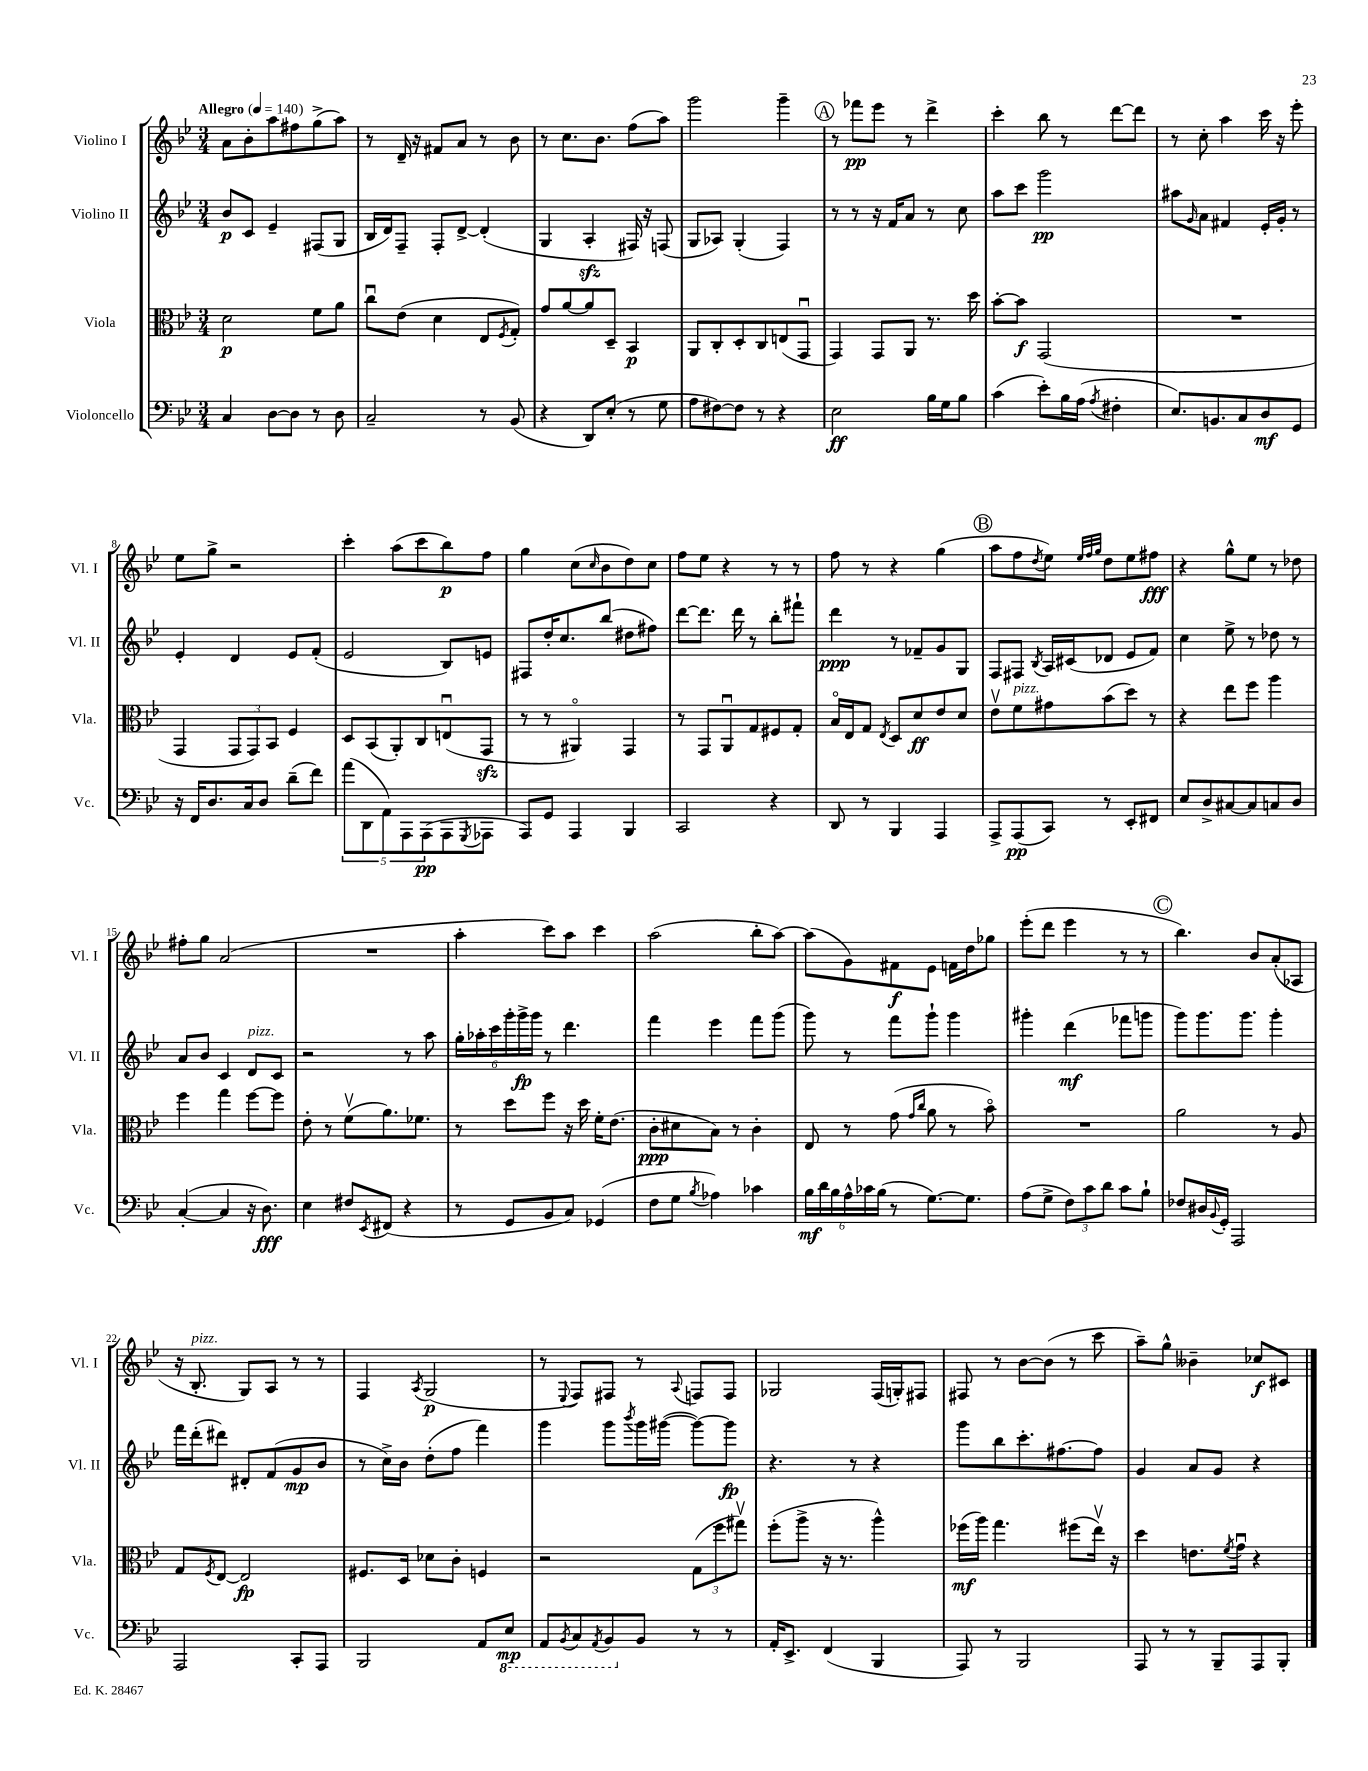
<<
\new StaffGroup <<
\new Staff = "s0" \with { instrumentName = "Violino I" shortInstrumentName = "Vl. I" } {
    \clef treble \key bes \major \numericTimeSignature \time 3/4 \tempo "Allegro" 4 = 140
    a'8 bes'8-. a''8 fis''8 g''8->( a''8) |
    r8 d'16-- r16 fis'8 a'8 r8 bes'8 |
    r8 c''8. bes'8. f''8( a''8) |
    g'''2 g'''4-- |
    \mark \markup { \circle "A" } r8 fes'''8\pp ees'''8 r8 d'''4-> |
    c'''4-. bes''8 r8 d'''8~ d'''8 |
    r8 c''8-. a''4 c'''16 r16 ees'''8-. |
    ees''8 g''8-> r2 |
    c'''4-. a''8( c'''8 bes''8\p) f''8 |
    g''4 c''8( \grace { c''16 } bes'8 d''8) c''8 |
    f''8 ees''8 r4 r8 r8 |
    f''8 r8 r4 g''4( |
    \mark \markup { \circle "B" } a''8 f''8 \acciaccatura { d''8 } ees''8) \grace { ees''32 f''32 g''32 } d''8 ees''8 fis''8\fff |
    r4 g''8-^ ees''8 r8 des''8 |
    fis''8-. g''8 a'2( |
    R2. |
    a''4-. c'''8) a''8 c'''4 |
    a''2( bes''8-. a''8~) |
    a''8( g'8) fis'8\f ees'8 f'16 d''16 ges''8 |
    ees'''8-.( d'''8 ees'''4 r8 r8 |
    \mark \markup { \circle "C" } bes''4.) bes'8 a'8-.( aes8 |
    r16 bes8.-.^\markup { \italic "pizz." } g8) a8 r8 r8 |
    f4 \acciaccatura { a8 } g2\p( |
    r8 \appoggiatura { ees8 } f8) fis8 r8 \appoggiatura { a8 } f8 f8 |
    ges2 f16( g16-.) fis8 |
    fis8 r8 bes'8~ bes'8( r8 c'''8 |
    a''8--) g''8-^ beses'4-- ces''8\f cis'8 \bar "|." |
}
\new Staff = "s1" \with { instrumentName = "Violino II" shortInstrumentName = "Vl. II" } {
    \clef treble \key bes \major \numericTimeSignature \time 3/4
    bes'8\p c'8 ees'4-- fis8( g8 |
    bes16 d'16) f8-- f8-. d'8~-> d'4-.( |
    g4 a4-.\sfz fis16) r16 f8( |
    g8 aes8) g4-.( f4) |
    \mark \markup { \circle "A" } r8 r8 r16 f'16 a'8 r8 c''8 |
    a''8 c'''8 g'''2\pp |
    ais''8 \grace { g'16 } a'8 fis'4 ees'16-. g'16-. r8 |
    ees'4-. d'4 ees'8 f'8-.( |
    ees'2 bes8) e'8 |
    fis8 d''16-. c''8. bes''8( dis''8 fis''8) |
    d'''8~ d'''8. d'''16 r8 bes''8-. fis'''8-! |
    d'''4\ppp r8 fes'8-- g'8 g8 |
    \mark \markup { \circle "B" } f8 fis8 \acciaccatura { bes8 } a16 cis'16( des'8 ees'8 f'8) |
    c''4 ees''8-> r8 des''8 r8 |
    a'8 bes'8 c'4 d'8^\markup { \italic "pizz." } c'8 |
    r2 r8 a''8 |
    \tuplet 6/4 { g''16-. aes''16-. c'''16 g'''16-. g'''16->\fp g'''16 } r8 d'''4. |
    f'''4 ees'''4 f'''8 g'''8( |
    g'''8) r8 f'''8 g'''8-! g'''4 |
    gis'''4-. d'''4\mf( fes'''8 g'''8 |
    \mark \markup { \circle "C" } g'''8) g'''8. g'''8. g'''4-. |
    f'''16 d'''16-.( dis'''8) dis'8-. f'8( g'8\mp bes'8 |
    r8 c''16->) bes'16 d''8-.( f''8 f'''4) |
    g'''4 g'''8 \acciaccatura { bes'''8 } g'''16 gis'''16~( gis'''8~) gis'''8\fp |
    r4. r8 r4 |
    g'''8 bes''8 c'''8.-. fis''8.~ fis''8 |
    g'4 a'8 g'8 r4 \bar "|." |
}
\new Staff = "s2" \with { instrumentName = "Viola" shortInstrumentName = "Vla." } {
    \clef alto \key bes \major \numericTimeSignature \time 3/4
    d'2\p f'8 a'8 |
    c''8\downbow ees'8( d'4 ees8 \acciaccatura { f8 } g8-.) |
    g'8 a'8~ a'8 d8-- bes,4\p |
    a,8 c8-. d8-. c8 e8( g,8\downbow |
    \mark \markup { \circle "A" } g,4) g,8 a,8 r8. d''16 |
    bes'8~-. bes'8\f g,2( |
    R2. |
    g,4 \tuplet 3/2 { g,8 g,8) bes,8 } f4 |
    d8 bes,8( a,8-.) c8 e8\downbow( g,8\sfz |
    r8 r8 ais,4\flageolet) g,4 |
    r8 g,8 a,8\downbow g8 fis8 g8-. |
    bes16\flageolet ees16 g8 \acciaccatura { ees8 } d8 d'8\ff ees'8 d'8 |
    \mark \markup { \circle "B" } ees'8\upbow f'8^\markup { \italic "pizz." } gis'8 bes'8( d''8) r8 |
    r4 ees''8 f''8 a''4 |
    f''4 g''4 f''8~ f''8 |
    ees'8-. r8 f'8\upbow( a'8.) fes'8. |
    r8 d''8 f''8 r16 d''16 f'16-. ees'8.( |
    c'8-.\ppp dis'8 bes8) r8 c'4-. |
    ees8 r8 g'8( \grace { g'16 c''16 } a'8 r8 bes'8\flageolet) |
    R2. |
    \mark \markup { \circle "C" } a'2 r8 a8 |
    g8 \acciaccatura { f8 } ees8~ ees2\fp |
    fis8. d16 des'8 c'8-. f4 |
    r2 \tuplet 3/2 { g8( f''8 gis''8\upbow) } |
    f''8-.( a''8-> r16 r8. a''4-^) |
    fes''16\mf( a''16) g''4. fis''8( ees''16\upbow) r16 |
    d''4 e'8. \acciaccatura { f'8 } g'16\downbow r4 \bar "|." |
}
\new Staff = "s3" \with { instrumentName = "Violoncello" shortInstrumentName = "Vc." } {
    \clef bass \key bes \major \numericTimeSignature \time 3/4
    c4 d8~ d8 r8 d8 |
    c2-- r8 bes,8( |
    r4 d,8) ees8-.( r8 g8 |
    a8 fis8~) fis8 r8 r4 |
    \mark \markup { \circle "A" } ees2\ff bes16 g16 bes8 |
    c'4( ees'8-.) bes16 a16( \acciaccatura { a8 } fis4-. |
    ees8.) b,8. c8 d8\mf g,8 |
    r16 f,16 d8. c16 d8 d'8--( f'8) |
    \tuplet 5/4 { a'8( d,8 a,8) a,,8 a,,8\pp( } a,,8 \acciaccatura { g,,8 } aes,,8 |
    a,,8) g,8 a,,4 bes,,4 |
    c,2 r4 |
    d,8 r8 bes,,4 a,,4 |
    \mark \markup { \circle "B" } a,,8-> a,,8\pp( c,8) r8 ees,8-. fis,8 |
    ees8 d8-> cis8~ cis8 c8 d8 |
    c4~-.( c4 r16 d8.\fff) |
    ees4 fis8 \acciaccatura { ees,8 } fis,8( r4 |
    r8 g,8 bes,8 c8) ges,4( |
    f8 g8 \acciaccatura { bes8 } aes4) ces'4 |
    \tuplet 6/4 { bes16\mf d'16 bes16 a16-^ ces'16 bes16( } r8 g8.~) g8. |
    a8( g8-> \tuplet 3/2 { f8) c'8 d'8 } c'8 bes8-! |
    \mark \markup { \circle "C" } fes8 dis16 \appoggiatura { bes,8 } g,16-. a,,2 |
    a,,2 c,8-. a,,8 |
    bes,,2 a,8 \ottava #-1 ees,8\mp |
    a,,8 \acciaccatura { bes,,8 } c,8 \acciaccatura { a,,8 } bes,,8 \ottava #0 bes,8 r8 r8 |
    a,16-. ees,8.-> f,4( bes,,4 |
    a,,8) r8 bes,,2 |
    a,,8 r8 r8 bes,,8-- a,,8 bes,,8-. \bar "|." |
}
>>
>>
